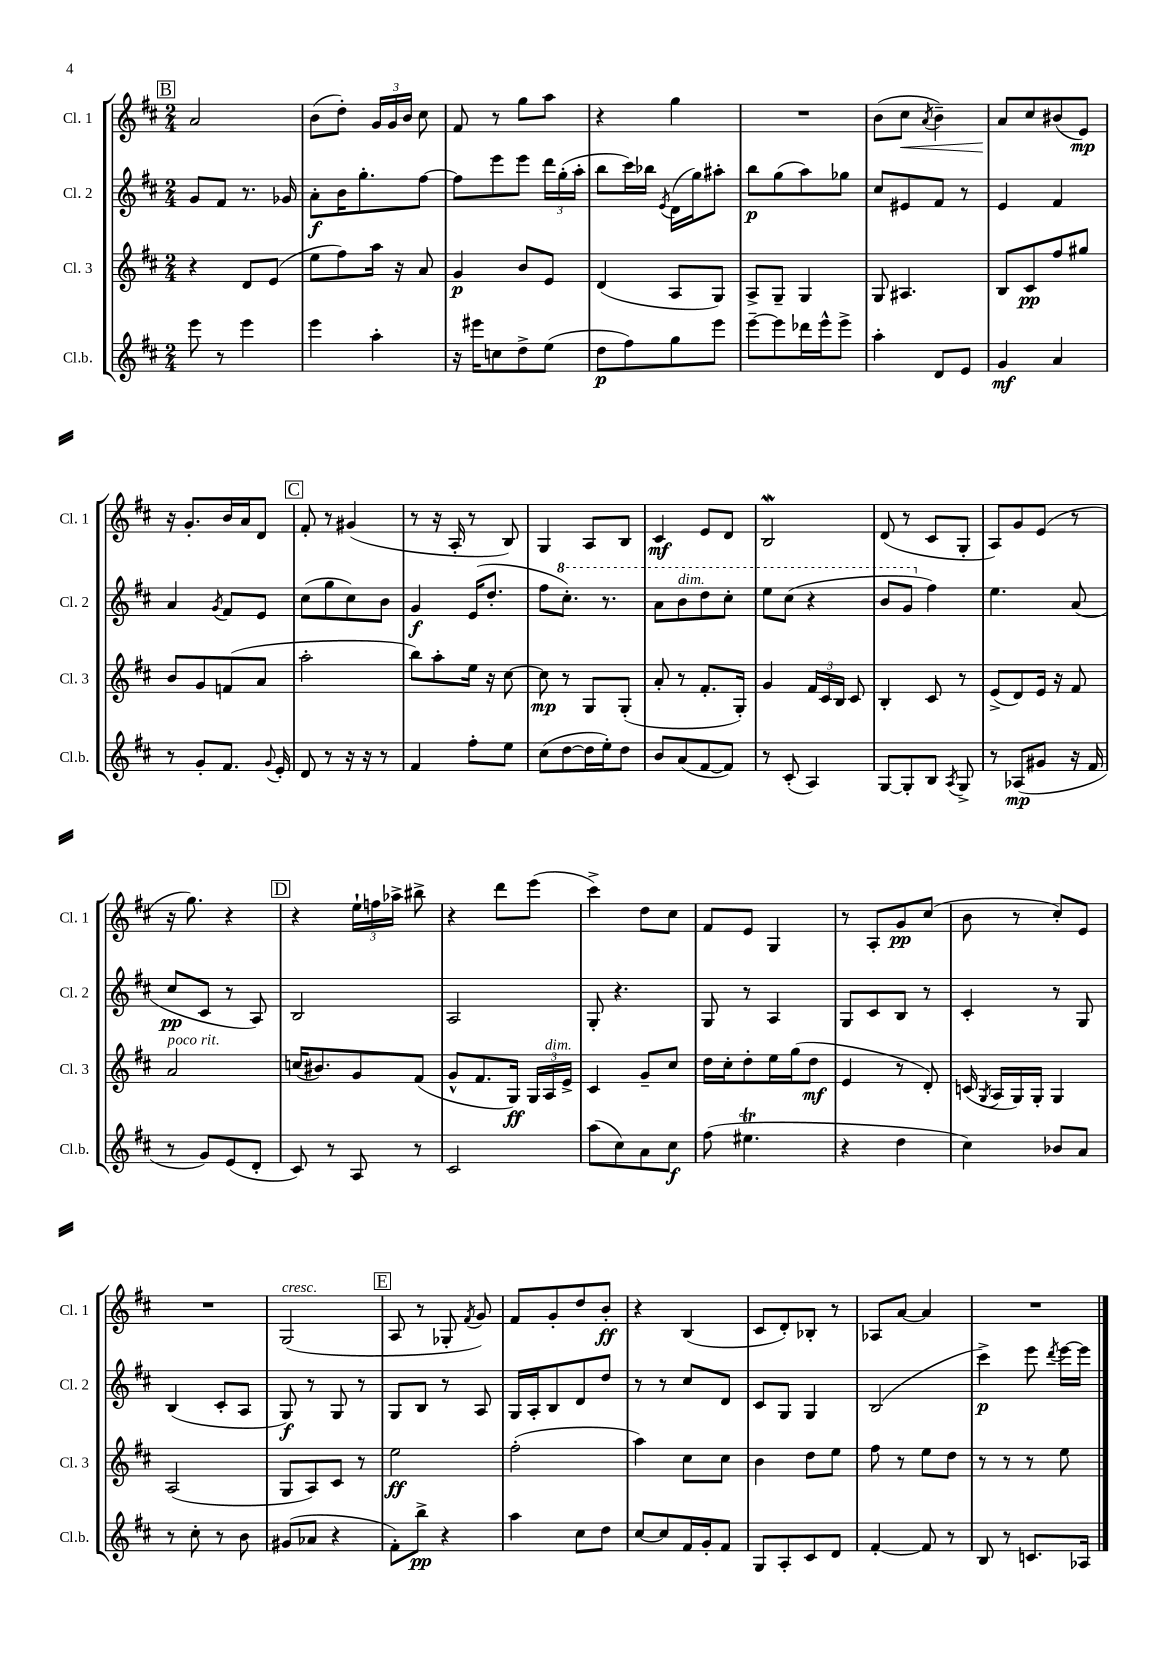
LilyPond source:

<<
\new StaffGroup <<
\new Staff = "s0" \with { instrumentName = "Cl. 1" shortInstrumentName = "Cl. 1" } {
    \clef treble \key d \major \numericTimeSignature \time 2/4
    \autoBeamOff \mark \markup { \box "B" } a'2 |
    b'8[( d''8]-.) \tuplet 3/2 { g'16[ g'16 b'16] } cis''8 |
    fis'8 r8 g''8[ a''8] |
    r4 g''4 |
    R2 |
    b'8[( cis''8]\< \acciaccatura { a'8 } b'4--) |
    a'8[\! cis''8 bis'8( e'8]\mp) |
    r16 g'8.[-. b'16 a'16 d'8] |
    \mark \markup { \box "C" } fis'8-. r8 gis'4( |
    r8 r16 a16-. r8 b8) |
    g4 a8[ b8] |
    cis'4\mf e'8[ d'8] |
    b2\mordent |
    d'8( r8 cis'8[ g8]-. |
    a8[) g'8 e'8]( r8 |
    r16 g''8.) r4 |
    \mark \markup { \box "D" } r4 \tuplet 3/2 { e''16[-! f''16 aes''16]-> } bis''8-> |
    r4 d'''8[ e'''8]( |
    cis'''4->) d''8[ cis''8] |
    fis'8[ e'8] g4 |
    r8 a8[-. g'8\pp cis''8]( |
    b'8 r8 cis''8[-.) e'8] |
    R2 |
    g2^\markup { \italic "cresc." }( |
    \mark \markup { \box "E" } a8 r8 ges8-. \acciaccatura { fis'8 } g'8) |
    fis'8[ g'8-. d''8 b'8]-.\ff |
    r4 b4( |
    cis'8[ d'8-.) bes8]-. r8 |
    aes8[ a'8]~ a'4 |
    R2 \bar "|." |
}
\new Staff = "s1" \with { instrumentName = "Cl. 2" shortInstrumentName = "Cl. 2" } {
    \clef treble \key d \major \numericTimeSignature \time 2/4
    \autoBeamOff \mark \markup { \box "B" } g'8[ fis'8] r8. ges'16 |
    a'8[-.\f b'16 g''8.-. fis''8]~ |
    fis''8[ e'''8 e'''8] \tuplet 3/2 { d'''16[ g''16-.( a''16]-. } |
    b''8[ cis'''16) bes''16] \acciaccatura { e'8 } d'16[( g''16) ais''8]-. |
    b''8[\p g''8( a''8) ges''8] |
    cis''8[ eis'8 fis'8] r8 |
    e'4 fis'4 |
    a'4 \acciaccatura { g'8 } fis'8[ e'8] |
    \mark \markup { \box "C" } cis''8[( g''8 cis''8) b'8] |
    g'4\f e'16[( d''8.]-. |
    fis''8[ \ottava #1 cis'''8.]-.) r8. |
    a''8[ b''8^\markup { \italic "dim." } d'''8 cis'''8]-. |
    e'''8[ cis'''8]( r4 |
    b''8[ g''8] \ottava #0 fis''4) |
    e''4. a'8( |
    cis''8[\pp cis'8] r8 a8) |
    \mark \markup { \box "D" } b2 |
    a2 |
    g8-. r4. |
    g8 r8 a4 |
    g8[ cis'8 b8] r8 |
    cis'4-. r8 g8 |
    b4( cis'8[-. a8] |
    g8\f) r8 g8 r8 |
    \mark \markup { \box "E" } g8[ b8] r8 a8 |
    g16[ a16-. b8 d'8 d''8] |
    r8 r8 cis''8[ d'8] |
    cis'8[ g8] g4 |
    b2( |
    cis'''4->\p) e'''8 \acciaccatura { d'''8 } e'''16[~ e'''16] \bar "|." |
}
\new Staff = "s2" \with { instrumentName = "Cl. 3" shortInstrumentName = "Cl. 3" } {
    \clef treble \key d \major \numericTimeSignature \time 2/4
    \autoBeamOff \mark \markup { \box "B" } r4 d'8[ e'8]( |
    e''8[ fis''8) a''16] r16 a'8 |
    g'4\p b'8[ e'8] |
    d'4( a8[ g8]) |
    a8[-> g8]-- g4 |
    g8 ais4. |
    b8[ cis'8\pp fis''8 gis''8] |
    b'8[ g'8 f'8( a'8] |
    \mark \markup { \box "C" } a''2-. |
    b''8[) a''8-. e''16] r16 cis''8~ |
    cis''8\mp r8 g8[ g8]-.( |
    a'8-. r8 fis'8.[-. g16]-.) |
    g'4 \tuplet 3/2 { fis'16[ cis'16 b16] } cis'8 |
    b4-. cis'8 r8 |
    e'8[->( d'8) e'16] r16 fis'8 |
    a'2^\markup { \italic "poco rit." } |
    \mark \markup { \box "D" } c''16[( bis'8.) g'8 fis'8]( |
    g'8[-^ fis'8. g16]\ff) \tuplet 3/2 { g16[ a16^\markup { \italic "dim." } e'16]-> } |
    cis'4 g'8[-- cis''8] |
    d''16[ cis''16-. d''8-. e''16 g''16( d''8]\mf |
    e'4 r8 d'8-.) |
    c'16( \acciaccatura { g8 } a16[ g16) g16]-. g4 |
    a2( |
    g8[ a8) cis'8] r8 |
    \mark \markup { \box "E" } e''2\ff |
    fis''2-.( |
    a''4) cis''8[ cis''8] |
    b'4 d''8[ e''8] |
    fis''8 r8 e''8[ d''8] |
    r8 r8 r8 e''8 \bar "|." |
}
\new Staff = "s3" \with { instrumentName = "Cl.b." shortInstrumentName = "Cl.b." } {
    \clef treble \key d \major \numericTimeSignature \time 2/4
    \autoBeamOff \mark \markup { \box "B" } e'''8 r8 e'''4 |
    e'''4 a''4-. |
    r16 eis'''16[ c''8 d''8-> e''8]( |
    d''8[\p fis''8) g''8 e'''8] |
    e'''8[~-- e'''8 des'''16 e'''16-^ e'''8]-> |
    a''4-. d'8[ e'8] |
    g'4\mf a'4 |
    r8 g'8[-. fis'8.] \appoggiatura { g'8 } e'16-. |
    \mark \markup { \box "C" } d'8 r8 r16 r16 r8 |
    fis'4 fis''8[-. e''8] |
    cis''8[( d''8~ d''16 e''16-.) d''8] |
    b'8[ a'8( fis'8~ fis'8]) |
    r8 cis'8-.( a4) |
    g8[~ g8-. b8] \acciaccatura { a8 } g8-> |
    r8 aes8[\mp( gis'8] r16 fis'16 |
    r8 g'8[) e'8( d'8]-. |
    \mark \markup { \box "D" } cis'8) r8 a8 r8 |
    cis'2 |
    a''8[( cis''8) a'8 cis''8]\f |
    fis''8( eis''4.\trill |
    r4 d''4 |
    cis''4) bes'8[ a'8] |
    r8 cis''8-. r8 b'8 |
    gis'8[( aes'8] r4 |
    \mark \markup { \box "E" } fis'8[-.) b''8]->\pp r4 |
    a''4 cis''8[ d''8] |
    cis''8[~ cis''8 fis'16 g'16-. fis'8] |
    g8[ a8-. cis'8 d'8] |
    fis'4~-. fis'8 r8 |
    b8 r8 c'8.[ aes16] \bar "|." |
}
>>
>>
\layout { \context { \Score \remove "Bar_number_engraver" } }
